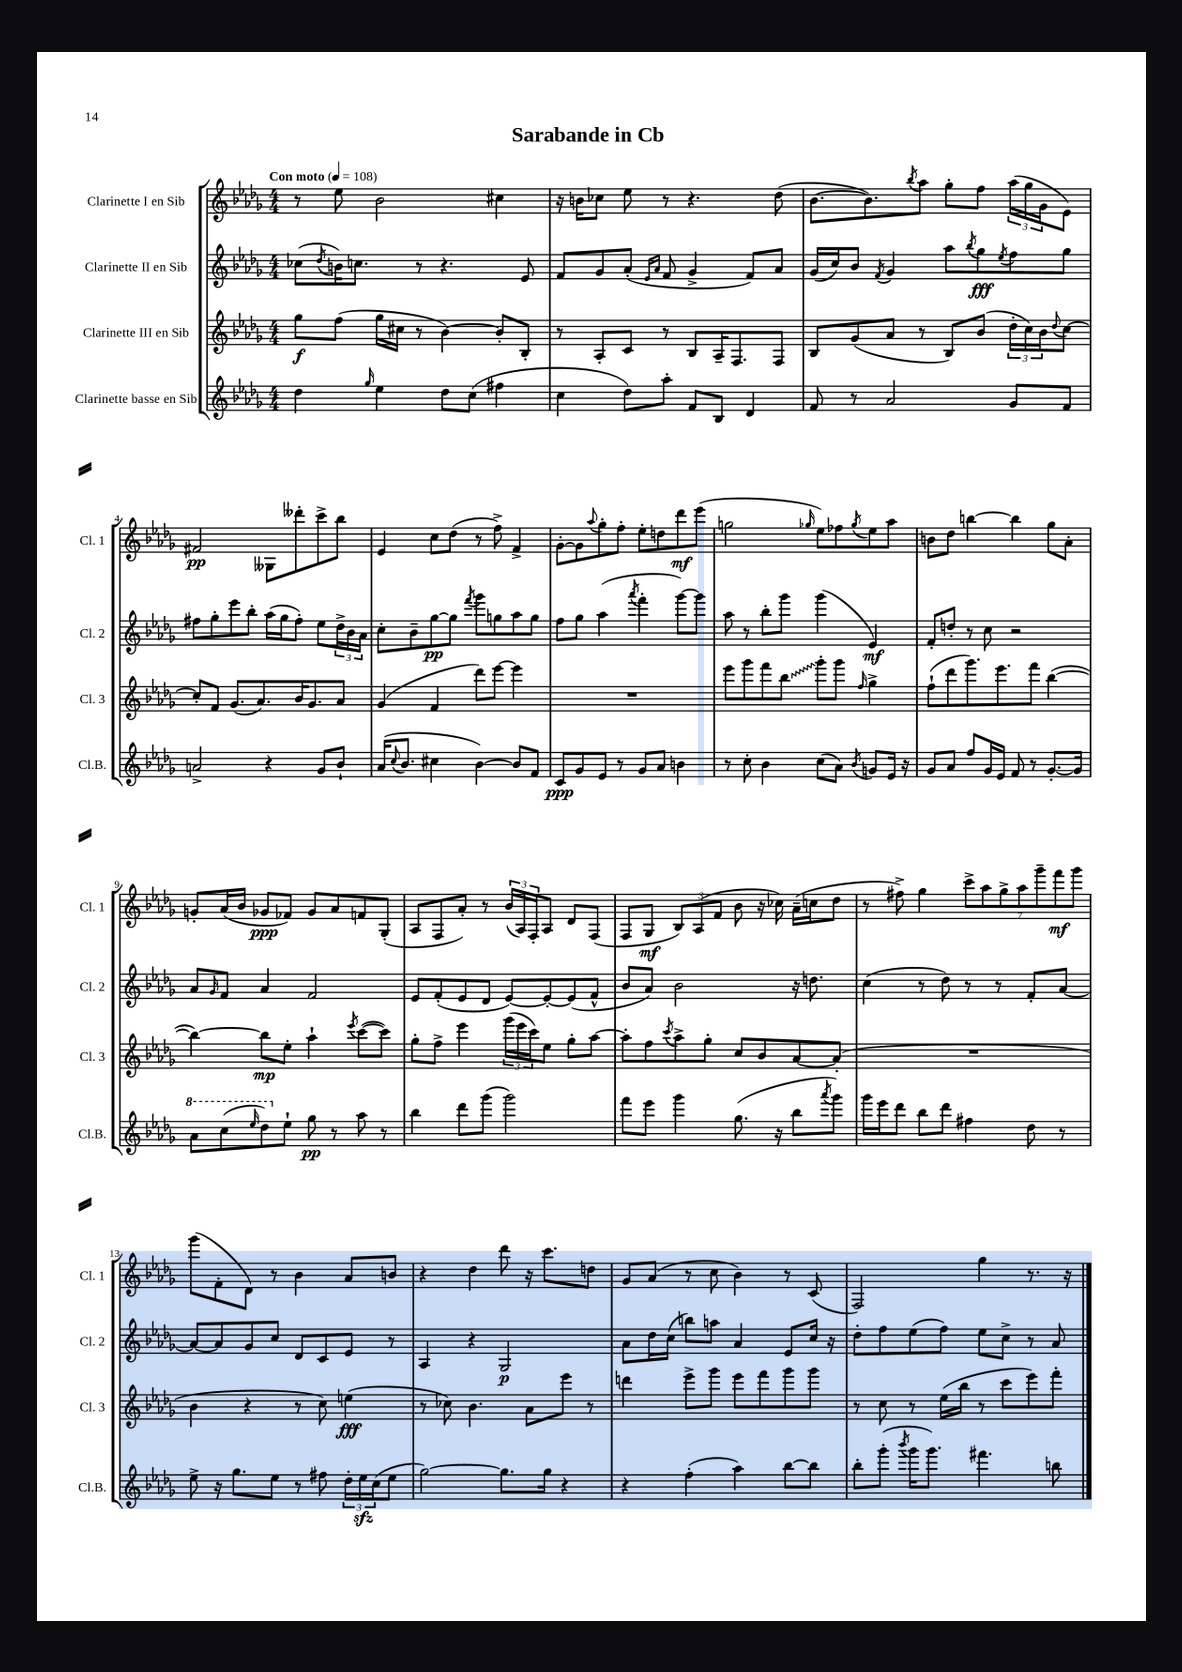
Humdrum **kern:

**kern	**kern	**kern	**kern
*staff4	*staff3	*staff2	*staff1
*clefG2	*clefG2	*clefG2	*clefG2
*k[b-e-a-d-g-]	*k[b-e-a-d-g-]	*k[b-e-a-d-g-]	*k[b-e-a-d-g-]
*M4/4	*M4/4	*M4/4	*M4/4
*MM108	*MM108	*MM108	*MM108
4dd-	8gg-	(8cc-	8r
.	.	8qdd-	.
.	(8ff	16b)	8ee-
.	.	8.cc	.
16qqgg-	.	.	.
4ee-	16gg-	.	2b-
.	16cc#	.	.
.	8r	8r	.
8dd-	[4b-)	4.r	.
(8cc	.	.	.
4ff#	8b-']	.	4cc#
.	8B-'	8e-	.
=	=	=	=
4cc	8r	8f	16r
.	.	.	16b
.	8A-'	8g-	8cc-
8dd-)	8c	(8a-'	8ee-
.	.	16qqe-	.
.	.	16qqa-	.
8aa-'	8r	8f	8r
8f	8B-	4g-^	4.r
8B-	16A-~	.	.
.	8.F	.	.
4d-	.	8f)	.
.	8F	8a-	(8dd-
=	=	=	=
8f	8B-	(16g-	[8.b-
.	.	16cc)	.
8r	(8g-	8b-	.
.	.	.	8.b-])
.	.	8qf	.
2a-	8a-	4g-	.
.	.	.	8qbb-
.	8r	.	8aa-
.	8B-)	8aa-	8gg-'
.	.	8qbb-	.
.	(8b-	8gg-	8ff
.	.	8qee-	.
8g-	24dd-'	8ff	(24aa-
.	24cc)	.	24gg-
.	24b-	.	24g-
.	8qqdd-	.	.
8f	[8cc	8gg-	8e-)
=	=	=	=
2a^	8cc']	8ff#	2f#
.	8f	8gg-'	.
.	(8.g-	8eee-	.
.	.	8bb-'	.
.	8.a-)	.	.
4r	.	(16aa-	8G--
.	.	16gg-	.
.	16b-	8ff#')	8ddd--'
.	8.g-	.	.
8g-	.	8ee-	8ccc^
8b-`	8a-	24dd-^	8bb-
.	.	24b-	.
.	.	24a-	.
=	=	=	=
(16a-	(4g-	8cc'	4e-
8qqcc	.	.	.
8.b-	.	.	.
.	.	8b-~	.
4cc#	4f	[8gg-	8cc
.	.	8gg-]	(8dd-
.	.	8qfff	.
[4b-)	8ddd-)	8ggg-	8r
.	[8eee-	8gg	8ff^)
8b-]	4eee-]	8aa-	4f^
8f	.	8gg	.
=	=	=	=
8c	1r	8ff	[8g-'
8g-	.	8gg-	8g-]
.	.	.	8qqaa-
8e-	.	(4aa-	8gg-'
8r	.	.	8ff'
.	.	8qaaa-	.
8g-	.	4fff'	8ee-'
8a-	.	.	8dd
4b	.	[8ggg-)	8ddd-
.	.	8ggg-]	(8eee-
=	=	=	=
8r	8eee-	8aa-	2gg
8cc'	8ggg-	8r	.
4b-	8fff	8bb-'	.
.	8bb-	8ggg-	.
.	.	.	16qqgg-
(8cc	8ggg-'	(4ggg-	8ee-)
8a-)	8ggg-	.	8ff-
8qb-	16qqff	.	8qgg-
8g	4gg-^	4e-)	8ee-
16e-	.	.	8aa-
16r	.	.	.
=	=	=	=
8g-	(8ff`	8f'	8b
8a-	8ddd-	8dd'	8dd-
8ff	8.ggg-)	8r	[4bb
16g-	.	8cc	.
16e-	8.eee-	.	.
8f	.	2r	4bb]
8r	8fff	.	.
[8.g-'	([4bb-	.	8gg-
.	.	.	8a-'
16g-]	.	.	.
=	=	=	=
8aa-	4bb-_)	8a-	8g'
.	.	16qqg-	.
(8ccc	.	8f	(16a-
.	.	.	16b-
16qqeee-	.	.	.
8ddd-)	8bb-]	4a-	8g-
8ee-`	8ee-'	.	8f-)
8gg-	4aa-`	2f	8g-
8r	.	.	8a-
.	8qeee-	.	.
8aa-	([8ccc	.	8f
8r	8ccc])	.	(8G-'
=	=	=	=
4bb-	8gg-'	8e-	8A-
.	8ff^	(8f'	8F
8ddd-	4eee-	8e-	8a-')
(8ggg-	.	8d-	8r
2ggg-)	(24ggg-	[8e-)	(24b-
.	24eee-	.	24A-)
.	24ccc)	.	24F'
.	8ee-	8e-'_	8A-
.	8gg-'	(8e-]	8d-
.	[8aa-	8f^^	(8F
=	=	=	=
8fff	8aa-']	8b-	8F
8eee-	8ff	8a-)	8G-
.	8qccc	.	.
4ggg-	8aa-^	2b-	12B-)
.	.	.	(12A-
.	8gg-'	.	.
.	.	.	12f
(8.gg-	8cc	.	8b-
.	8b-	.	16r
16r	.	.	16cc-)
8bb-	[8a-	16r	(16a-~
.	.	8.dd	16cc
8qaaa-	.	.	.
8ggg-)	(8a-']	.	8dd-
=	=	=	=
16ggg-	1r	(4cc	8r
16eee-	.	.	.
8ddd-	.	.	8ff#^)
8bb-	.	8r	4gg-
8ddd-	.	8dd-)	.
4ff#	.	8r	14ccc^
.	.	.	14aa-
.	.	8r	.
.	.	.	14gg-^
.	.	.	14aa-
8dd-	.	8f'	.
.	.	.	14ggg-~
.	.	.	14fff
8r	.	[8a-	.
.	.	.	14ggg-
=	=	=	=
8ee-^	4b-	8a-_	(8ggg-
16r	.	8a-]	8f'
8.gg-	.	.	.
.	4r	8g-	8d-)
8ee-	.	8cc	8r
8r	8r	8d-	4b-
8ff#	8cc)	8c	.
24dd-'	(4ee	8e-	8a-
24ee-	.	.	.
(24cc	.	.	.
8ee-	.	8r	8b
=	=	=	=
[2gg-)	8r	4A-	4r
.	8cc-)	.	.
.	4.b-	4r	4dd-
8.gg-]	.	2G-	8ddd-
.	8a-	.	16r
16gg-	.	.	8.ccc
4r	8eee-	.	.
.	8r	.	8dd
=	=	=	=
4r	4ddd	8a-	8g-
.	.	16dd-	(8a-
.	.	(16cc	.
(4ff'	8eee-^	8bb)	8r
.	8ggg-	8aa	8cc
4aa-)	8eee-	4a-	4b-)
.	8fff	.	.
[8bb-	8ggg-	8e-	8r
8bb-]	8ggg-	16cc	(8c
.	.	16r	.
=	=	=	=
8bb-'	8r	8dd-'	2F)
(8ggg-'	8cc	8ff	.
8qbbb-	.	.	.
16ggg-	8r	(8ee-	.
8.ggg-)	.	.	.
.	(16ee-	8ff)	.
.	16bb-	.	.
4.fff#	8r	8ee-	4gg-
.	8ccc	8cc^	.
.	8eee-)	8r	8.r
8bb	8fff'	8a-	.
.	.	.	16r
==	==	==	==
*-	*-	*-	*-
